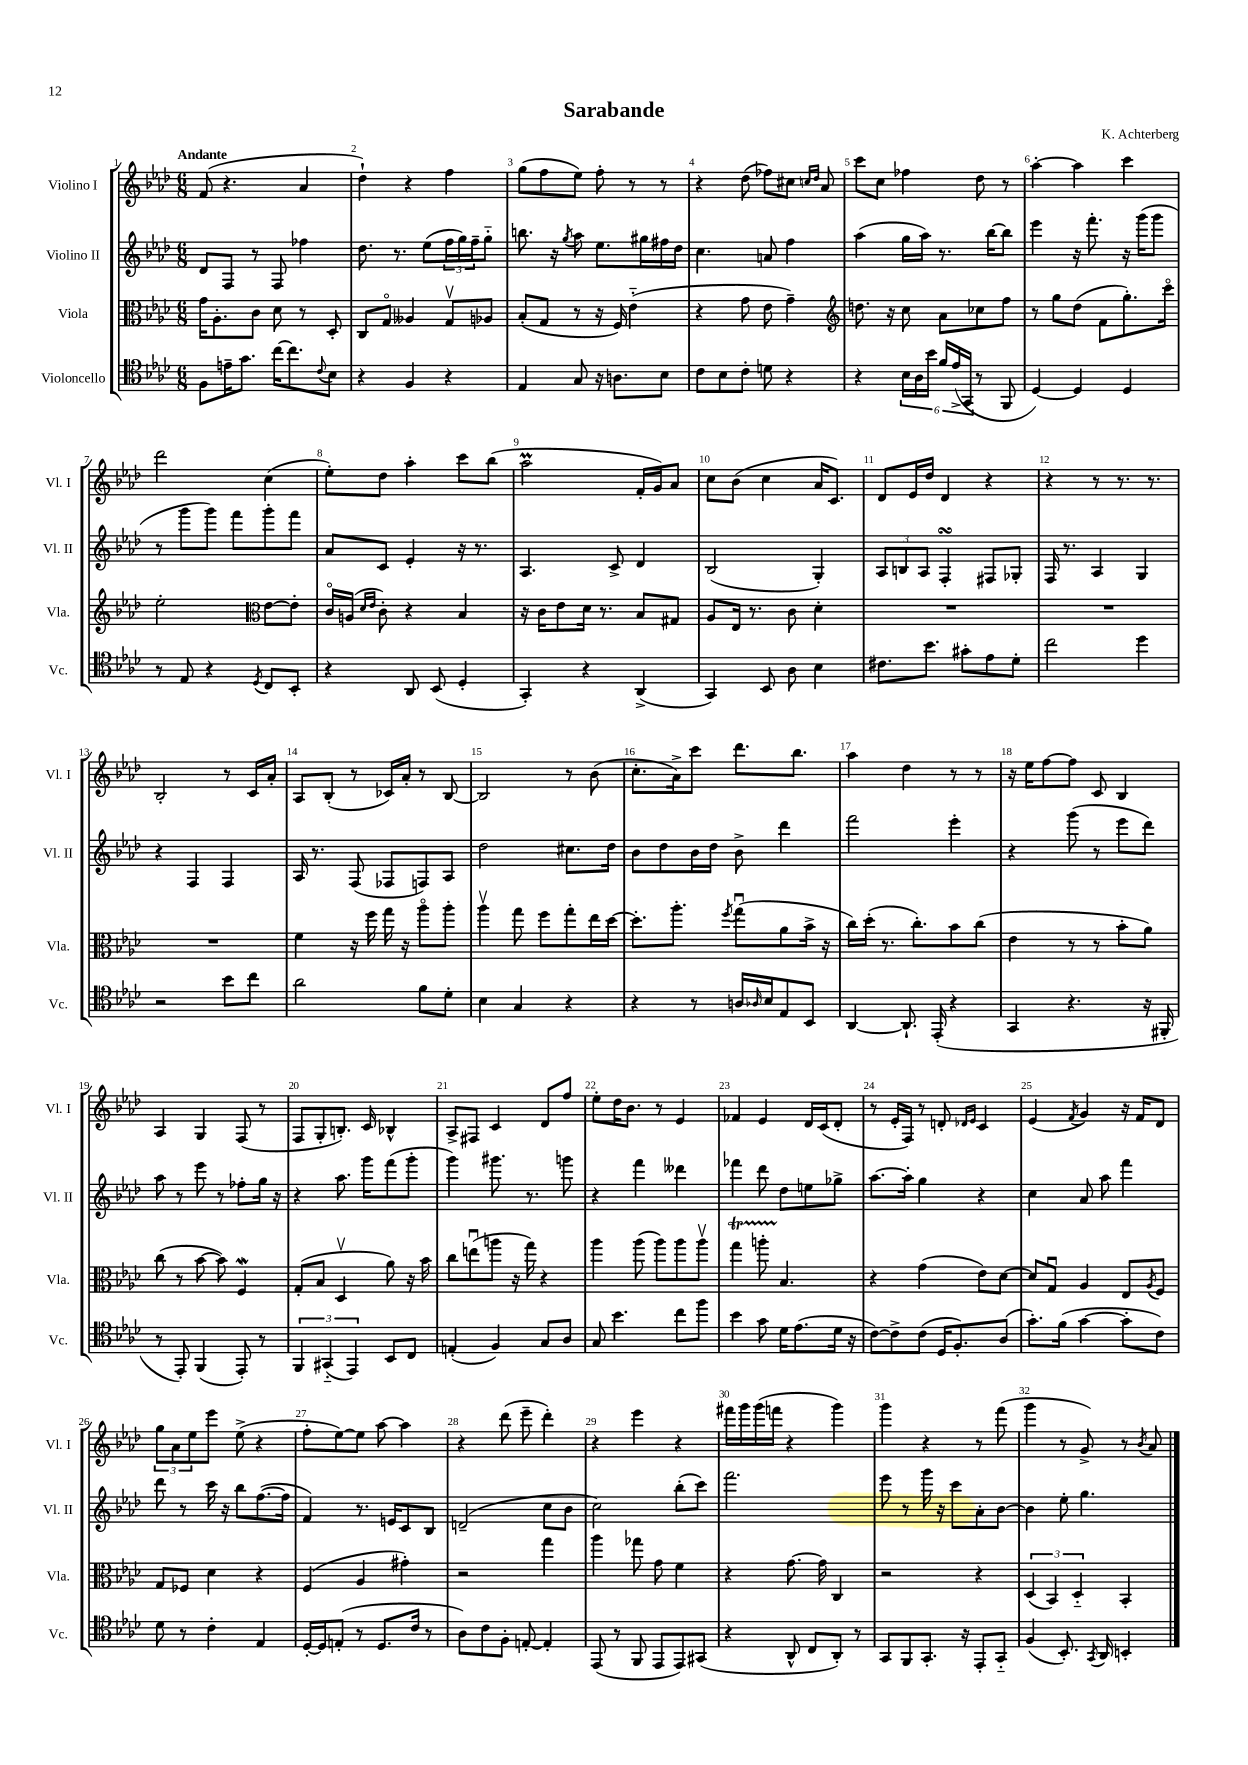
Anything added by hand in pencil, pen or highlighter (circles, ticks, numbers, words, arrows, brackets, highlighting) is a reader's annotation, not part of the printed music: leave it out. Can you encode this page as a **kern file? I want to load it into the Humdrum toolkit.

**kern	**kern	**kern	**kern
*part4	*part3	*part2	*part1
*staff4	*staff3	*staff2	*staff1
*I"Violoncello	*I"Viola	*I"Violino II	*I"Violino I
*I'Vc.	*I'Vla.	*I'Vl. II	*I'Vl. I
*clefC4	*clefC3	*clefG2	*clefG2
*k[b-e-a-d-]	*k[b-e-a-d-]	*k[b-e-a-d-]	*k[b-e-a-d-]
*M6/8	*M6/8	*M6/8	*M6/8
=1	=1	=1	=1
!	!	!	!LO:TX:a:B:t=Andante
8F\L	16g\KL	8d-/L	(8f/
.	8.A-'\	.	.
16en~\K	.	8F/J	4.r
8.g\J	.	.	.
.	8c\J	8r	.
[16cc\KL	8d-\	8F/	.
8.cc\]	.	.	.
.	8r	4ff-X\	4a-/
8qqc/	.	.	.
8B-\J	8D-'/	.	.
=2	=2	=2	=2
4r	8C/L	8.dd-\	4dd-`\)
.	8G/J	.	.
.	.	8.r	.
4F/	4A--X/	.	4r
.	.	(8ee-\L	.
4r	8Gv/L	24ff\L	4ff\
.	.	24gg\)	.
.	.	24ff~\J	.
.	8A-X/J	8gg\J	.
=3	=3	=3	=3
4E-/	(8B-'/L	8.bbn\	(8gg\L
.	8G/J	.	8ff\
.	.	16r	.
.	.	8qgg/	.
8G/	8r	8aa-\	8ee-\J)
16r	16r	8.ee-\L	8ff'\
8.An\L	16F/)	.	.
.	(4e-\	.	8r
.	.	16gg#X\L	.
8B-\J	.	16ff#X\	8r
.	.	16dd-\JJ	.
=4	=4	=4	=4
8c\L	4r	4.cc\	4r
8B-\	.	.	.
8c'\J	8g\	.	(8dd-\
8dn\	8e-\	8an/	8ff-X\L)
4r	4g~\)	4ff\	8cc#X\J
.	.	.	16qqccn/LL
.	.	.	16qqdd-/JJ
.	.	.	8a-/
=5	=5	=5	=5
*	*clefG2	*	*
4r	8.ddn\	(4aa-\	8ccc\L
.	.	.	8cc\J
.	16r	.	.
24B-\LL	8cc\	16gg\LL	4ff-X\
24A-\	.	.	.
.	.	16aa-\JJ)	.
24b-\JJ	.	.	.
24f/LL	8a-\L	8.r	.
(24e-^/	.	.	.
24GG/JJ	.	.	.
8r	8cc-X\	.	8dd-\
.	.	[16bb-\KL	.
8FF/	8ff\J	8bb-\J]	8r
=6	=6	=6	=6
[4D-/)	8r	4eee-\	[4aa-'\
.	8gg\L	.	.
4D-/]	(8dd-\J	16r	4aa-\]
.	.	8.fff'\	.
.	8f\L	.	.
4D-/	8.gg'\)	16r	4ccc\
.	.	(16ggg\KL	.
.	.	8ggg\J	.
.	16ccc\Jk	.	.
!!LO:LB:g=z
=7	=7	=7	=7
8r	2ee-'\	8r	2ddd-\
8E-/	.	8ggg\L	.
4r	.	8ggg\J)	.
.	.	8fff\L	.
8qD-/	.	.	.
*	*clefC3	*	*
8C/L	[8e-\L	8ggg'\	(4cc\
8BB-'/J	8e-'\J]	8fff\J	.
=8	=8	=8	=8
4r	16c/LL	8a-/L	8ee-'\L)
.	(16An/JJ	.	.
.	16qqd-/LL	.	.
.	16qqe-/JJ	.	.
.	8c'\)	8c/J	8dd-\J
8AA-/	4r	4e-'/	4aa-'\
(8BB-/	.	.	.
4D-'/	4B-/	16r	8ccc\L
.	.	8.r	.
.	.	.	(8bb-\J
=9	=9	=9	=9
4GG'/)	16r	4.A-/	2aa-M\
.	16c\KL	.	.
.	8e-\	.	.
4r	16d-\Jk	.	.
.	8.r	.	.
.	.	8c^/	.
(4AA-^/	8B-/L	4d-/	16f'/LL
.	.	.	16g/J)
.	8G#X/J	.	8a-/J
=10	=10	=10	=10
4GG/)	8A-/L	(2B-/	8cc\L
.	16E-/Jk	.	(8b-\J
.	8.r	.	.
8BB-/	.	.	4cc\
8A-\	8c\	.	.
4B-\	4d-'\	4G'/)	16a-/KL
.	.	.	8.c/J)
=11	=11	=11	=11
8.c#X\L	2.r	12A-/L	8d-/L
.	.	12Bn/	.
.	.	.	16e-/L
.	.	12A-/J	.
8.b-\J	.	.	16dd-/JJ
.	.	4FsSSS'/	4d-/
8g#X'\L	.	.	.
8e-\	.	8F#X/L	4r
8d-'\J	.	8G-X'/J	.
=12	=12	=12	=12
2cc\	2.r	16F/	4r
.	.	8.r	.
.	.	4A-/	8r
.	.	.	8.r
4dd-\	.	4G/	.
.	.	.	8.r
!!LO:LB:g=z
=13	=13	=13	=13
2r	2.r	4r	2B-'/
.	.	4F/	.
8b-\L	.	4F/	8r
8cc\J	.	.	16c/LL
.	.	.	16a-'/JJ
=14	=14	=14	=14
2a-\	4f\	16A-/	8A-/L
.	.	8.r	.
.	.	.	(8B-'/J
.	16r	(8F/	8r
.	16ff\	.	.
.	16gg\	8F-X/L	16c-X/LL)
.	16r	.	16a-'/JJ
8f\L	8aa-\L	8Fn/)	8r
8d-'\J	8aa-'\J	8A-/J	[8B-/
=15	=15	=15	=15
4B-\	4aa-v\	2dd-\	2B-/]
4G/	8gg\	.	.
.	8ff\L	.	.
4r	8gg'\	8.cc#X\L	8r
.	16ee-\L	.	(8b-\
.	[16dd-\JJ	16dd-\Jk	.
=16	=16	=16	=16
4r	8.dd-'\L]	8b-\L	8.cc'\L
.	.	8dd-\	.
.	8.aa-'\J	.	16a-^\k)
8r	.	16b-\L	8ccc\J
.	.	16dd-\JJ	.
.	8qff/	.	.
16An/LL	(8ggu\L	8b-^\	8.ddd-\L
16qqA-X/	.	.	.
16B-/J	.	.	.
8E-/	8a-\	4ddd-\	.
.	.	.	8.bb-\J
8BB-/J	16b-^\Jk	.	.
.	16r	.	.
=17	=17	=17	=17
[4AA-/	16cc\LL)	2fff\	4aa-\
.	(16dd-'\JJ	.	.
.	8.r	.	.
8.AA-`/]	.	.	4dd-\
.	8.cc'\L)	.	.
(16EE-'/	.	.	.
4r	8b-\	4eee-'\	8r
.	(8cc\J	.	8r
=18	=18	=18	=18
4GG/	4e-\	4r	16r
.	.	.	16ee-\KL
.	.	.	[8ff\
4.r	8r	(8ggg\	8ff\J]
.	8r	8r	8c/
.	8b-'\L	8eee-\L	4B-/
16r	8a-\J)	8ddd-\J)	.
16FF#X'/	.	.	.
!!LO:LB:g=z
=19	=19	=19	=19
8r	(8cc\	8aa-\	4A-/
8EE-'/)	8r	8r	.
(4FF/	[8b-\	8eee-\	4G/
.	8b-\])	8r	.
8EE-'/)	4FW/	8ff-X'\L	(8F/
8r	.	16gg\Jk	8r
.	.	16r	.
=20	=20	=20	=20
6FF/	(8G'/L	4r	8F/L
.	8B-/J	.	8G'/
(6GG#X/	.	.	.
.	4D-v/	8.aa-\	8.Bn'/J)
6EE-/)	.	.	.
.	.	16ggg\KL	16c/
8BB-/L	8a-\)	(8fff\	4B-X^^/
8C/J	16r	8ggg'\J	.
.	16b-\	.	.
=21	=21	=21	=21
(4En'/	8cc\L	4ggg\)	8A-^/L
.	(8eenu\	.	8F#X/J
4F/)	8aan\J	8.ggg#X\	4c/
.	16r	.	.
.	16gg\)	8.r	.
8G/L	4r	.	8d-/L
8A-/J	.	8gggn\	8ff/J
=22	=22	=22	=22
8G/	4aa-\	4r	8ee-'\L
4.b-\	.	.	16dd-\K
.	.	.	8.b-\J
.	(8aa-\	4fff\	.
.	8aa-\L)	.	8r
8cc\L	8aa-\	4ddd--X\	4e-/
8ff\J	8aa-v\J	.	.
=23	=23	=23	=23
4b-\	4ggt\	4fff-X\	4f-X/
8g\	8aanTTT'\	8ddd-\	4e-/
16d-\KL	4.B-/	8dd-\L	.
(8.e-\	.	.	.
.	.	8een\	16d-/LL
.	.	.	(16c/J
16d-\Jk	.	8gg-X^\J	8d-'/J
16r	.	.	.
=24	=24	=24	=24
[8c\L)	4r	[8.aa-\L	8r
8c^\]	.	.	16e-'/LL
.	.	16aa-'\Jk]	16F/JJ)
(8c\J	(4g\	4gg\	8r
16D-/KL	.	.	8dn'/
8.F'/)	.	.	.
.	.	.	16qqd-X/LL
.	.	.	16qqe-/JJ
.	8e-\L)	4r	4c/
(8A-/J	[8d-\J	.	.
=25	=25	=25	=25
8.g'\L)	8d-/L]	4cc\	(4e-/
.	8Gu/J	.	.
(16f\Jk	.	.	.
.	.	.	8qf/
[4g\	4A-/	8a-/	4g/)
.	.	8aa-\	.
8g'\L]	8E-/L	4fff\	16r
.	.	.	16f/KL
.	8qA-/	.	.
8c\J)	8F/J	.	8d-/J
!!LO:LB:g=z
=26	=26	=26	=26
8d-\	8G/L	8ddd-\	12gg\L
.	.	.	12a-\
8r	8F-X/J	8r	.
.	.	.	12ee-\
4c'\	4d-\	16ccc\	8eee-\J
.	.	16r	.
.	.	8bb-\L	(8ee-^\
4E-/	4r	([8.ff\	4r
.	.	16ff\Jk]	.
=27	=27	=27	=27
[16D-'/LL	(4F/	4f/)	8ff'\L
16D-/J]	.	.	.
(8En'/J	.	.	[8ee-\)
8r	4A-/	8.r	8ee-\J]
8.D-/L	.	.	[8aa-\
.	.	16en/KL	.
.	4g#X'\)	8c/	4aa-\]
16c/Jk	.	.	.
8r	.	8B-/J	.
=28	=28	=28	=28
8A-\L)	2r	(2dn~/	4r
8c\	.	.	.
8F'\J	.	.	(8ddd-\
[8En'/	.	.	8eee-~\
4E'/]	4gg\	8cc\L	4ddd-'\)
.	.	8b-\J	.
=29	=29	=29	=29
(8EE-/	4aa-\	2cc\)	4r
8r	.	.	.
8FF/	8gg-X\	.	4eee-\
8EE-/L	8g\	.	.
8EE-/)	4f\	(8bb-'\L	4r
(8GG#X/J	.	8ccc\J)	.
=30	=30	=30	=30
4r	4r	2.fff\	16fff#X\LL
.	.	.	16ggg\
.	.	.	(16ggg\
.	.	.	16fffn\JJ
8AA-^^/	[8.g\	.	4r
8C/L	.	.	.
.	16g\]	.	.
8AA-'/J)	4C/	.	4ggg\)
8r	.	.	.
=31	=31	=31	=31
8GG/L	2r	8eee-\	4ggg\
8FF/	.	8r	.
8.GG'/J	.	16ggg\	4r
.	.	16r	.
.	.	8ccc\L	.
16r	.	.	.
8EE-'/L	4r	8a-'\	8r
8GG/J	.	[8b-\J	(8fff\
=32	=32	=32	=32
(4F/	(6D-/	4b-\]	4ggg\
.	6BB-/)	.	.
8.BB-'/)	.	8ee-'\	8r
.	6D-/	.	.
.	.	4.gg\	8g^/)
8qGG/	.	.	.
16AA-/	.	.	.
4BBn'/	4BB-'/	.	8r
.	.	.	8qb-/
.	.	.	8a-/
==	==	==	==
*-	*-	*-	*-
